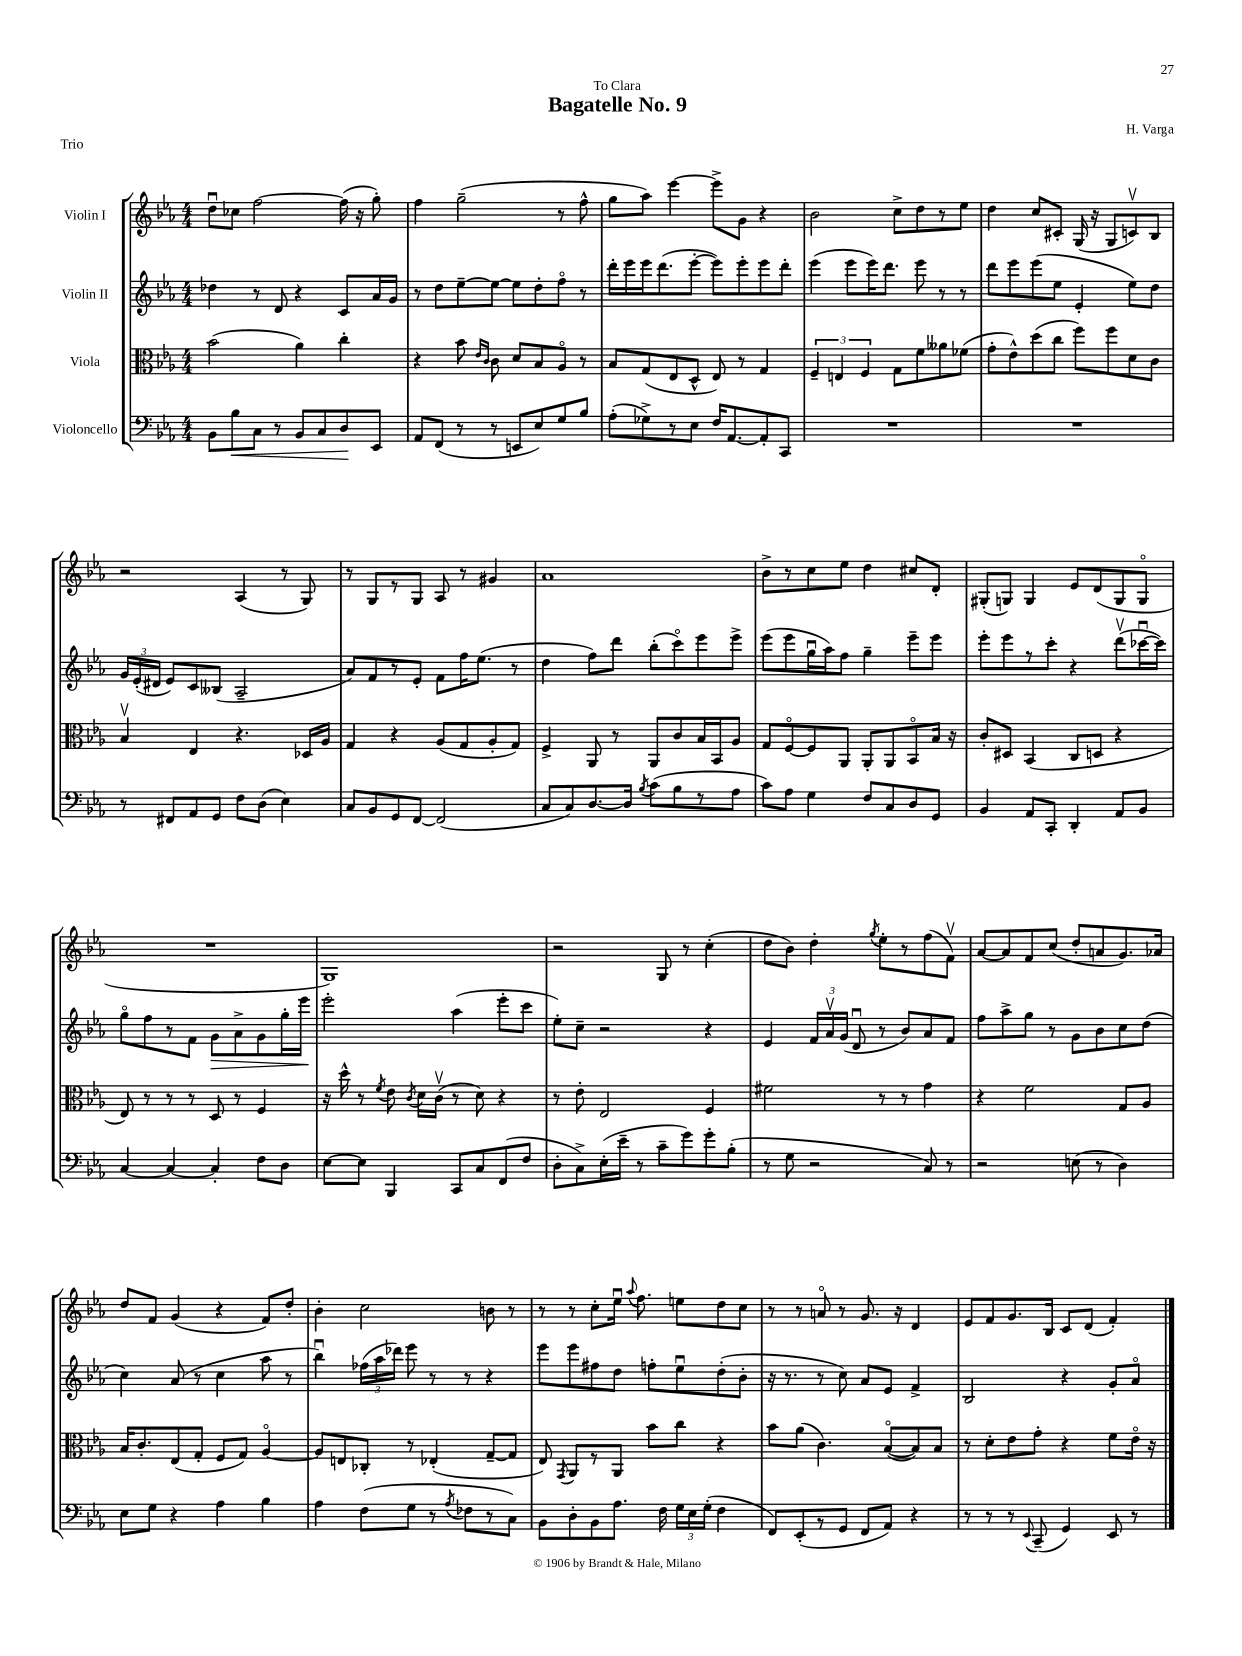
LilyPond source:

\header { title = "Bagatelle No. 9" composer = "H. Varga" dedication = "To Clara" piece = "Trio" }
<<
\new StaffGroup <<
\new Staff = "s0" \with { instrumentName = "Violin I" } {
    \clef treble \key ees \major \numericTimeSignature \time 4/4
    \autoBeamOff d''8[\downbow ces''8] f''2~ f''16( r16 g''8-.) |
    f''4 g''2--( r8 f''8-^ |
    g''8[ aes''8]) ees'''4~ ees'''8[-> g'8] r4 |
    bes'2 c''8[-> d''8 r8 ees''8] |
    d''4 c''8[ cis'8]-. g16( r16 g8[ c'8\upbow) bes8] |
    r2 aes4( r8 g8) |
    r8 g8[ r8 g8] aes8 r8 gis'4 |
    aes'1 |
    bes'8[-> r8 c''8 ees''8] d''4 cis''8[ d'8]-. |
    gis8[-.( g8]) g4 ees'8[ d'8( g8 g8]\flageolet |
    R1 |
    g1) |
    r2 g8 r8 c''4-.( |
    d''8[ bes'8]) d''4-. \acciaccatura { g''8 } ees''8[-. r8 f''8( f'8]\upbow) |
    aes'8[~ aes'8 f'8 c''8]( d''8[-. a'8 g'8.) aes'16] |
    d''8[ f'8] g'4( r4 f'8[) d''8]-. |
    bes'4-. c''2 b'8 r8 |
    r8 r8 c''8[-. ees''16]\downbow \appoggiatura { aes''8 } f''8. e''8[ d''8 c''8] |
    r8 r8 a'8\flageolet r8 g'8. r16 d'4 |
    ees'8[ f'8 g'8. bes16] c'8[ d'8]( f'4-.) \bar "|." |
}
\new Staff = "s1" \with { instrumentName = "Violin II" } {
    \clef treble \key ees \major \numericTimeSignature \time 4/4
    \autoBeamOff des''4 r8 d'8 r4 c'8[ aes'16 g'16] |
    r8 d''8[ ees''8~-- ees''8]~ ees''8[ d''8-. f''8]\flageolet r8 |
    d'''16[-. ees'''16 ees'''16 d'''8.( ees'''8]~-. ees'''8[) ees'''8-. ees'''8 d'''8]-. |
    ees'''4( ees'''8[ ees'''16) d'''8.] ees'''8 r8 r8 |
    d'''8[ ees'''8 ees'''8( ees''8] ees'4-. ees''8[) d''8] |
    \tuplet 3/2 { g'16[ ees'16-.( dis'16] } ees'8[) c'8 beses8]( aes2-- |
    aes'8[) f'8 r8 ees'8]-. f'8[ f''16 ees''8.]( r8 |
    d''4 f''8[) d'''8] bes''8[-.( c'''8\flageolet) ees'''8 ees'''8]-> |
    ees'''8[( ees'''8 g''16\downbow aes''16) f''8] g''4-- ees'''8[-- ees'''8] |
    ees'''8[-. ees'''8 r8 c'''8]-. r4 d'''8[\upbow( ces'''16~\downbow ces'''16]) |
    g''8[\flageolet f''8 r8 f'8] g'8[\> aes'8-> g'8 g''16-. ees'''16]\! |
    ees'''2-. aes''4( ees'''8[-. c'''8] |
    ees''8[-.) c''8]-- r2 r4 |
    ees'4 \tuplet 3/2 { f'16[ aes'16\upbow g'16]( } d'8\downbow r8 bes'8[) aes'8 f'8] |
    f''8[ aes''8-> g''8] r8 g'8[ bes'8 c''8 d''8]( |
    c''4) aes'8( r8 c''4 aes''8 r8 |
    bes''4\downbow) \tuplet 3/2 { fes''16[( aes''16 des'''16]) } ees'''8 r8 r8 r4 |
    ees'''8[ ees'''8 fis''8 d''8] f''8[-. ees''8\downbow d''8-.( bes'8]-. |
    r16 r8. r8 c''8) aes'8[ ees'8] f'4-> |
    bes2 r4 g'8[-. aes'8]\flageolet \bar "|." |
}
\new Staff = "s2" \with { instrumentName = "Viola" } {
    \clef alto \key ees \major \numericTimeSignature \time 4/4
    \autoBeamOff bes'2( aes'4) c''4-. |
    r4 bes'8 \grace { ees'16[ c'16] } c'8 d'8[ bes8 aes8]\flageolet r8 |
    bes8[ g8( ees8 d8]-^ ees8) r8 g4 |
    \tuplet 3/2 { f4-- e4 f4 } g8[ f'8 aeses'8 fes'8]( |
    g'8[-. ees'8-^) d''8( c''8] f''8[) f''8 d'8 c'8] |
    bes4\upbow ees4 r4. des16[ aes16] |
    g4 r4 aes8[( g8 aes8-. g8]) |
    f4-> aes,8 r8 aes,8[ c'8 bes16 bes,16 aes8] |
    g8[ f8~\flageolet f8 aes,8] aes,8[-. aes,8 bes,8\flageolet bes16] r16 |
    c'8[-. dis8] bes,4( c8[ d8] r4 |
    ees8) r8 r8 r8 d8 r8 f4 |
    r16 d''16-^ r8 \acciaccatura { f'8 } ees'8 \acciaccatura { c'8 } d'16[ c'16]\upbow( r8 d'8) r4 |
    r8 ees'8-. ees2 f4 |
    fis'2 r8 r8 g'4 |
    r4 f'2 g8[ aes8] |
    bes16[ c'8.-. ees8( g8]-. f8[ g8]) aes4~\flageolet |
    aes8[ e8 ces8]-. r8 ees4-.( g8[~-- g8] |
    ees8) \acciaccatura { g,8 } aes,8[ r8 aes,8] bes'8[ c''8] r4 |
    bes'8[ aes'8]( c'4.) bes8[~\flageolet( bes8) bes8] |
    r8 d'8[-. ees'8 g'8]-. r4 f'8[ ees'16]\flageolet r16 \bar "|." |
}
\new Staff = "s3" \with { instrumentName = "Violoncello" } {
    \clef bass \key ees \major \numericTimeSignature \time 4/4
    \autoBeamOff bes,8[ bes8\< c8] r8 bes,8[ c8 d8\! ees,8] |
    aes,8[ f,8]( r8 r8 e,8[ ees8) g8 bes8] |
    aes8[-.( ges8->) r8 ees8] f16[ aes,8.~ aes,8-. c,8] |
    R1 |
    R1 |
    r8 fis,8[ aes,8 g,8] f8[ d8]( ees4) |
    c8[ bes,8 g,8 f,8]~ f,2( |
    c8[ c8) d8.~ d16] \acciaccatura { bes8 } c'8[( bes8 r8 aes8] |
    c'8[) aes8] g4 f8[ c8 d8 g,8] |
    bes,4 aes,8[ c,8]-. d,4-. aes,8[ bes,8] |
    c4~ c4~ c4-. f8[ d8] |
    ees8[~ ees8] bes,,4 c,8[ c8 f,8( f8] |
    d8[-. c8->) ees16-.( ees'16]-- r8 c'8[-- g'8) g'8-. bes8]-.( |
    r8 g8 r2 c8) r8 |
    r2 e8( r8 d4) |
    ees8[ g8] r4 aes4 bes4 |
    aes4 f8[( g8] r8 \acciaccatura { aes8 } fes8[ r8 c8]) |
    bes,8[ d8-. bes,8 aes8.] f16 \tuplet 3/2 { g16[ ees16 g16]-.( } f4 |
    f,8[) ees,8-.( r8 g,8] f,8[ aes,8]) r4 |
    r8 r8 r8 \appoggiatura { ees,8 } c,8--( g,4) ees,8 r8 \bar "|." |
}
>>
>>
\layout { \context { \Score \remove "Bar_number_engraver" } }
